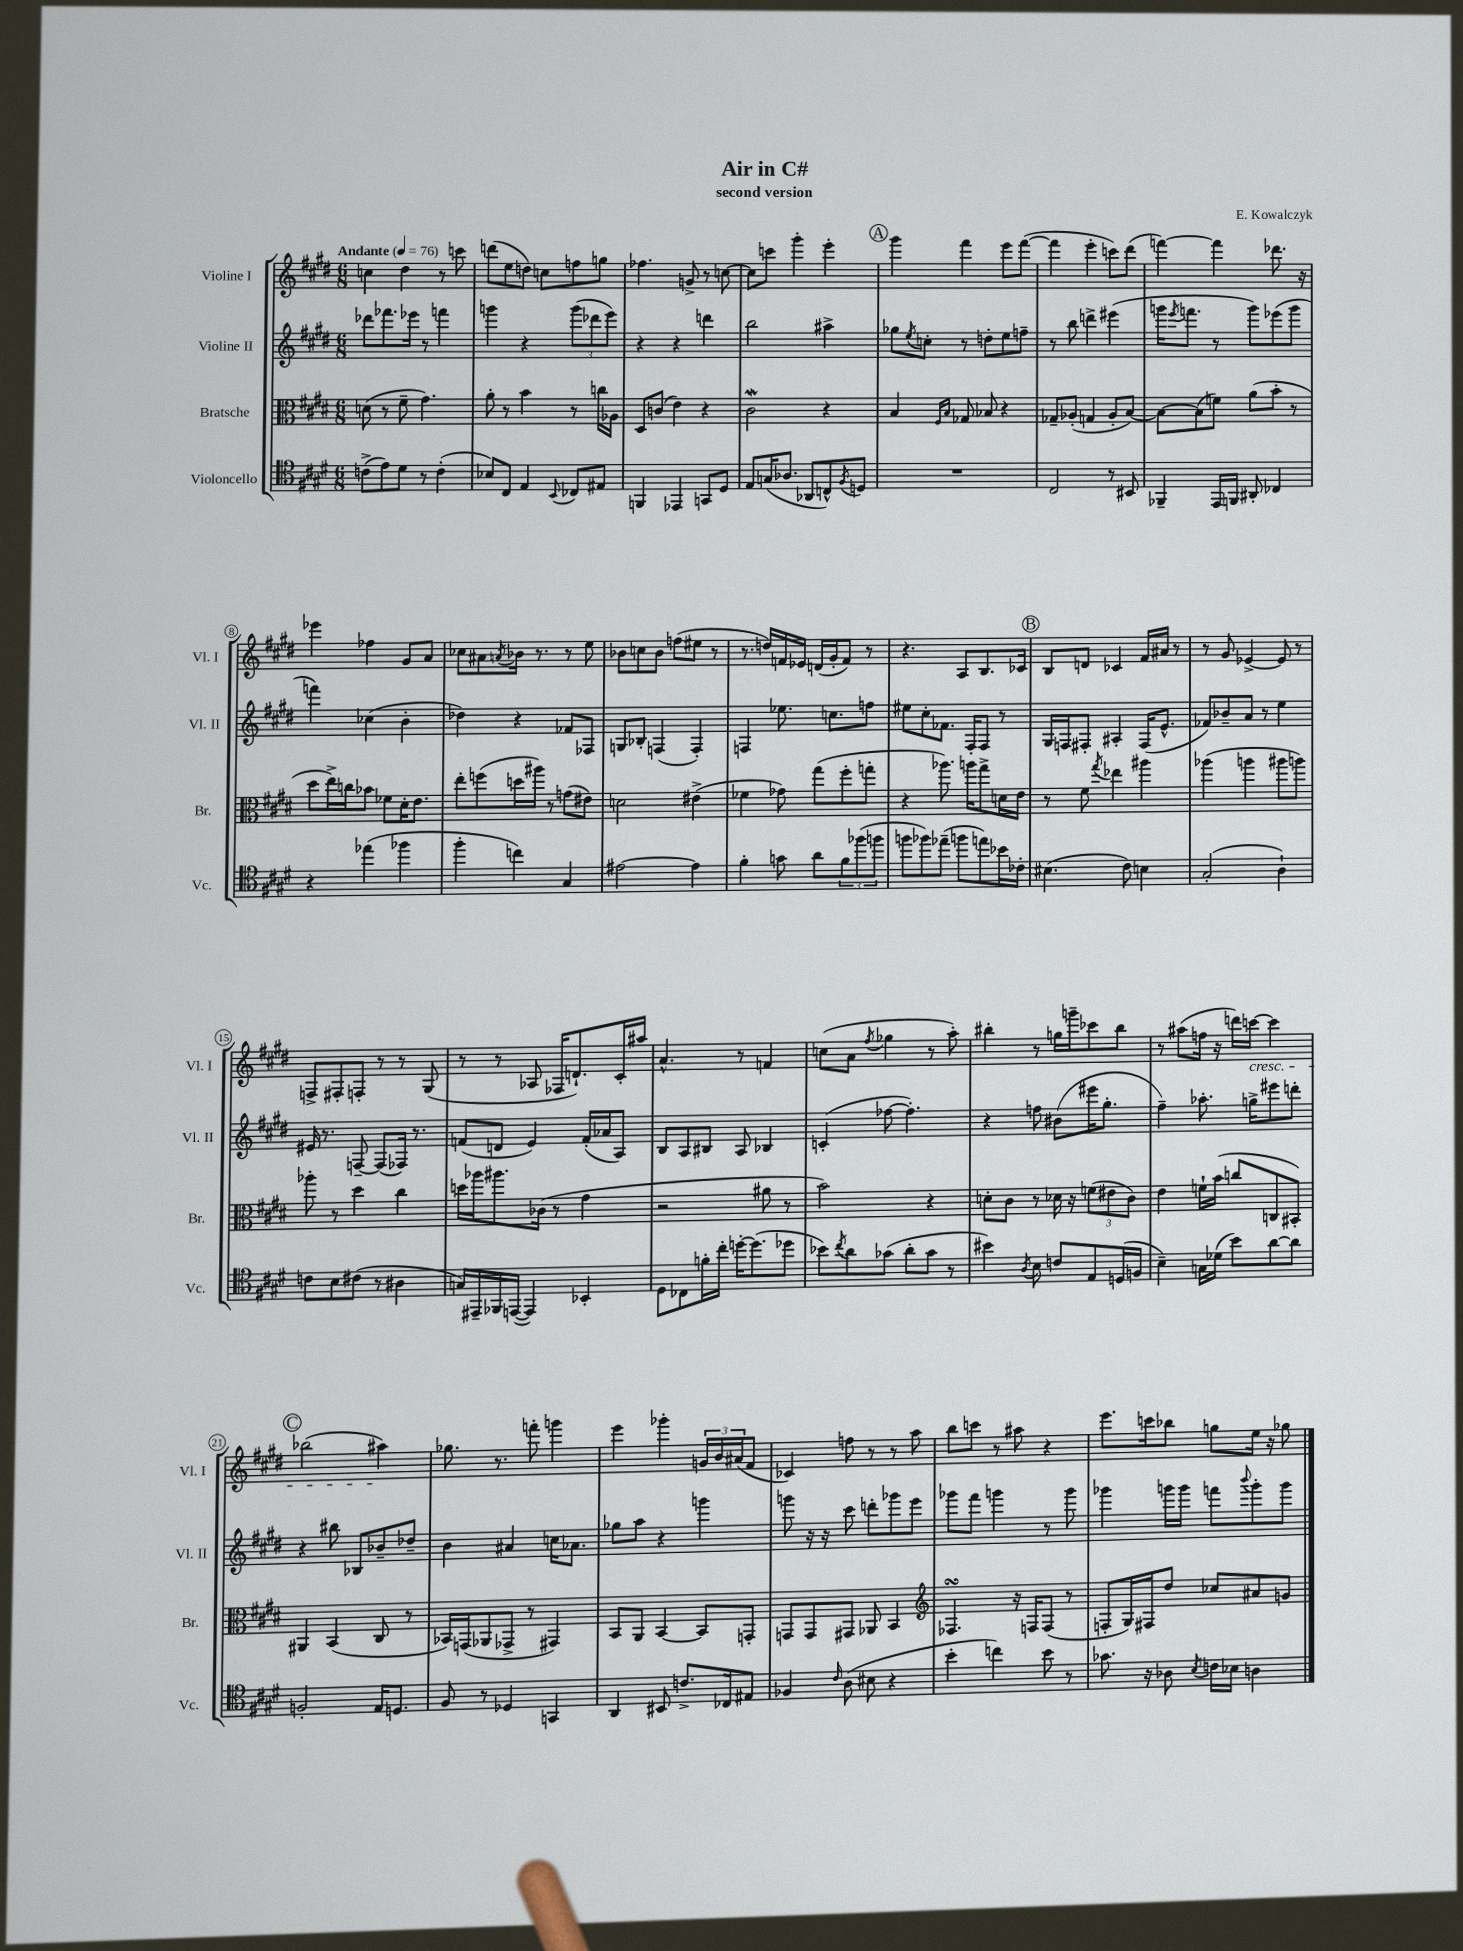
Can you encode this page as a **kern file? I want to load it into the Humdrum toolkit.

**kern	**kern	**kern	**kern
*staff4	*staff3	*staff2	*staff1
*clefC4	*clefC3	*clefG2	*clefG2
*k[f#c#g#d#]	*k[f#c#g#d#]	*k[f#c#g#d#]	*k[f#c#g#d#]
*M6/8	*M6/8	*M6/8	*M6/8
*MM76	*MM76	*MM76	*MM76
(8c^	(8d	8ddd-	4cc
8e)	8r	8.fff-	.
8d#	8f#~	.	4dd#
.	.	16eee-	.
8r	4.g#)	8r	.
(4c'	.	4fff	8r
.	.	.	8ccc
=	=	=	=
8B-)	8a'	4ggg	(8ddd
8C#	8r	.	8ee
4E	4b	4r	8dd)
.	.	.	8cc
8qqBB	.	.	.
8C-	8r	(12ggg	8ff
.	.	12ddd-	.
8E#	16cc	.	8gg
.	.	12eee)	.
.	16A-	.	.
=	=	=	=
4FF	8D#	4r	4.ff-
.	(8c	.	.
4EE-	4e)	4r	.
.	.	.	8g^
8GG	4r	4ddd	8r
8D#	.	.	[8cc
=	=	=	=
8E	2c#	2bb	8cc]
(16G	.	.	8ccc
8.A-	.	.	.
.	.	.	4ggg#'
8AA-	.	.	.
8C^^)	4r	4aa#^	4eee'
8qF#	.	.	.
8D	.	.	.
=	=	=	=
2.r	4B	8gg-	4ggg#
.	.	8qee	.
.	.	8cc'	.
.	16qqF#	.	.
.	16qqB	.	.
.	8G-	8r	4fff#
.	8B-	8dd'	.
.	4r	8ee	8eee
.	.	8ff~	([8fff#
=	=	=	=
2C#	8G-~	8r	4fff#]
.	(8A-'	8bb	.
.	4G	4ddd^	4eee'
8r	8A-'	(4eee#	8ccc)
8BB#	[8B)	.	(8ddd#
=	=	=	=
4FF-~	8B_	16ggg	[4fff)
.	.	8qeee	.
.	.	8.fff	.
.	(8B]	.	.
16EE	8f)	8r	4fff]
16FF	.	.	.
8AA#'	(8a	8ggg)	.
4C-	8b'	(8eee-	8.ddd-
.	8r	8ggg	.
.	.	.	16r
=	=	=	=
4r	8dd#	4fff)	4eee-
.	16ee^)	.	.
.	16cc	.	.
(4ee-	8b-	(4cc-	4ff-
.	8f-	.	.
4ff-	16d#'	4b'	8g#
.	8.e	.	.
.	.	.	8a
=	=	=	=
4ff#'	8ee'	4dd-)	8cc-
.	(8ff	.	8a#
.	.	.	8qa
4cc)	16dd	4r	16b-
.	16aa#)	.	8.r
.	8r	.	.
4G#	(8g	8f-	8r
.	8e#)	8F-	8ee
=	=	=	=
[2e#	2d	8G	8b-
.	.	8B-'	8cc
.	.	(4F	8b-
.	.	.	(8ff
4e#]	(4e#^	4F')	8ee#
.	.	.	8r
=	=	=	=
4f#'	4f-	4F	8.r
.	.	.	16dd)
8g	8g-)	8.ee-	16f
.	.	.	16e-
8a	(8gg#	.	(16d
.	.	8.cc	16g#'
12f#	8ff#'	.	8f)
(12ff-	.	.	.
.	8gg'	8ff	8r
12ff	.	.	.
=	=	=	=
8ff	4r	8ee#	4.r
8ff-)	.	8cc#'	.
(8ee-~	8.aa-)	8.f-	.
8ff	.	.	8A
.	16aa	16F#'	.
8ee)	8gg#^	8F#	8.B
16b-	16d	8r	.
16c-'	16e	.	16c-
=	=	=	=
(4.B#	8r	16G#	8B
.	.	16F	.
.	8f#	8F#'	8d
.	8qgg#	.	.
.	4ee-	4A#'	4c-
8c#)	.	.	.
4B	4aa#	(16F#	16f#
.	.	8.e^^	16a#
.	.	.	8r
=	=	=	=
(2G#'	(4aa-	8f-)	8r
.	.	8b-~	8g#
.	4aa	8a	[4e-^
.	.	8r	.
4A`)	8aa#	4ee	8e-]
.	8aa)	.	8r
=	=	=	=
8c	8aa-'	16e#	8F^
.	.	8.r	.
8B	8r	.	8F#'
(8c#	4dd#	[8F~	8F'
8r	.	(8F]	8r
4A#	4cc#	16F-)	8r
.	.	8.r	.
.	.	.	(8G#
=	=	=	=
16G)	16dd	(8f	8r
16EE#~	16aa-	.	.
16FF-	8.aa#	8d	8r
([16EE	.	.	.
4EE])	.	4e)	8A-
.	(16c-	.	.
.	8r	.	16F-
.	.	.	8.d`)
4BB-'	4g#	(16f'	.
.	.	16a-	.
.	.	8A)	16c#'
.	.	.	16aa#
=	=	=	=
8D#	2r	8B	4.a^^
8C-	.	8A	.
16f'	.	8B#	.
16cc#'	.	.	.
[16dd'	.	8A	8r
(8.dd]	.	.	.
.	8a#	4B-	4f
8dd-	8r	.	.
=	=	=	=
8b-)	2b)	(4c'	(8cc
8qcc#	.	.	.
8a	.	.	8a
.	.	.	8qff#
(8g-	.	[8ff-	4gg-
8a'	.	4.ff-'])	.
8g-	4r	.	8r
8r	.	.	8aa')
=	=	=	=
4b#)	8d'	4r	4bb#'
.	8c#	.	.
8qA	.	.	.
8B	8r	8ff	8r
8c	16d-	(8b#	16gg
.	16r	.	16ggg~
8E	(12f	16eee#	8ccc-
.	.	8.gg#'	.
.	12e#	.	.
(16D	.	.	8bb#
.	12c#)	.	.
16F	.	.	.
=	=	=	=
4B~)	4e	4ff#~)	8r
.	.	.	(8aa#
16G	16f`	8.aa-'	16ff
(16d-	(16b	.	16r
8b)	8cc	.	16ddd)
.	.	16gg^	[16ccc
[8a	8C	8eee#	4ccc]
8a]	8BB#')	8ddd'	.
=	=	=	=
2F'	4AA#	4r	(2bb-
.	(4BB	8bb#	.
.	.	8B-	.
16E	8C#	8b-~	4aa#)
8.D	.	.	.
.	8r	8dd-~	.
=	=	=	=
8F#	16BB-)	4b	8.gg-
.	(16GG	.	.
8r	8AA-	.	.
.	.	.	8.r
4D-	8GG-^	4a#	.
.	8r	.	8fff'
4GG	4GG#)	16cc	4ggg
.	.	8.a-	.
=	=	=	=
4AA	8BB	8gg-	4eee
.	8AA	8aa	.
8BB#	[4BB	4r	4ggg-'
8.c^	.	.	.
.	8BB]	4ggg	24g
.	.	.	24b
16C-	.	.	.
.	.	.	(24a#
8E#	8GG'	.	8f#
=	=	=	=
4F-	8GG	8ggg	4c-)
.	8GG	16r	.
.	.	16r	.
16qqc#	.	.	.
(8A	8GG#	8ccc#	8ff
8B#	8AA-	8ddd'	8r
4r	4BB	8ggg-	8r
.	.	8eee	8aa
=	=	=	=
*	*clefG2	*	*
4b'	4.F-	8ggg-	8bb
.	.	8fff#	8ccc
4cc)	.	4ggg	8r
.	16r	.	8aa#
.	16F	.	.
8b	(8F	8r	4r
8r	8r	8ggg	.
=	=	=	=
8.g-	8F'	4ggg-	8.eee
.	16G#)	.	.
16r	16F#	.	16ccc
8A-	8dd#	16ggg	8bb-
.	.	16ggg	.
8qB	.	.	.
16c	8cc-	8fff	8gg
16B-	.	.	.
.	.	8qqbbb	.
4A	8a#	8ggg'	16ee
.	.	.	16r
.	8g	8ggg	8gg-
==	==	==	==
*-	*-	*-	*-
